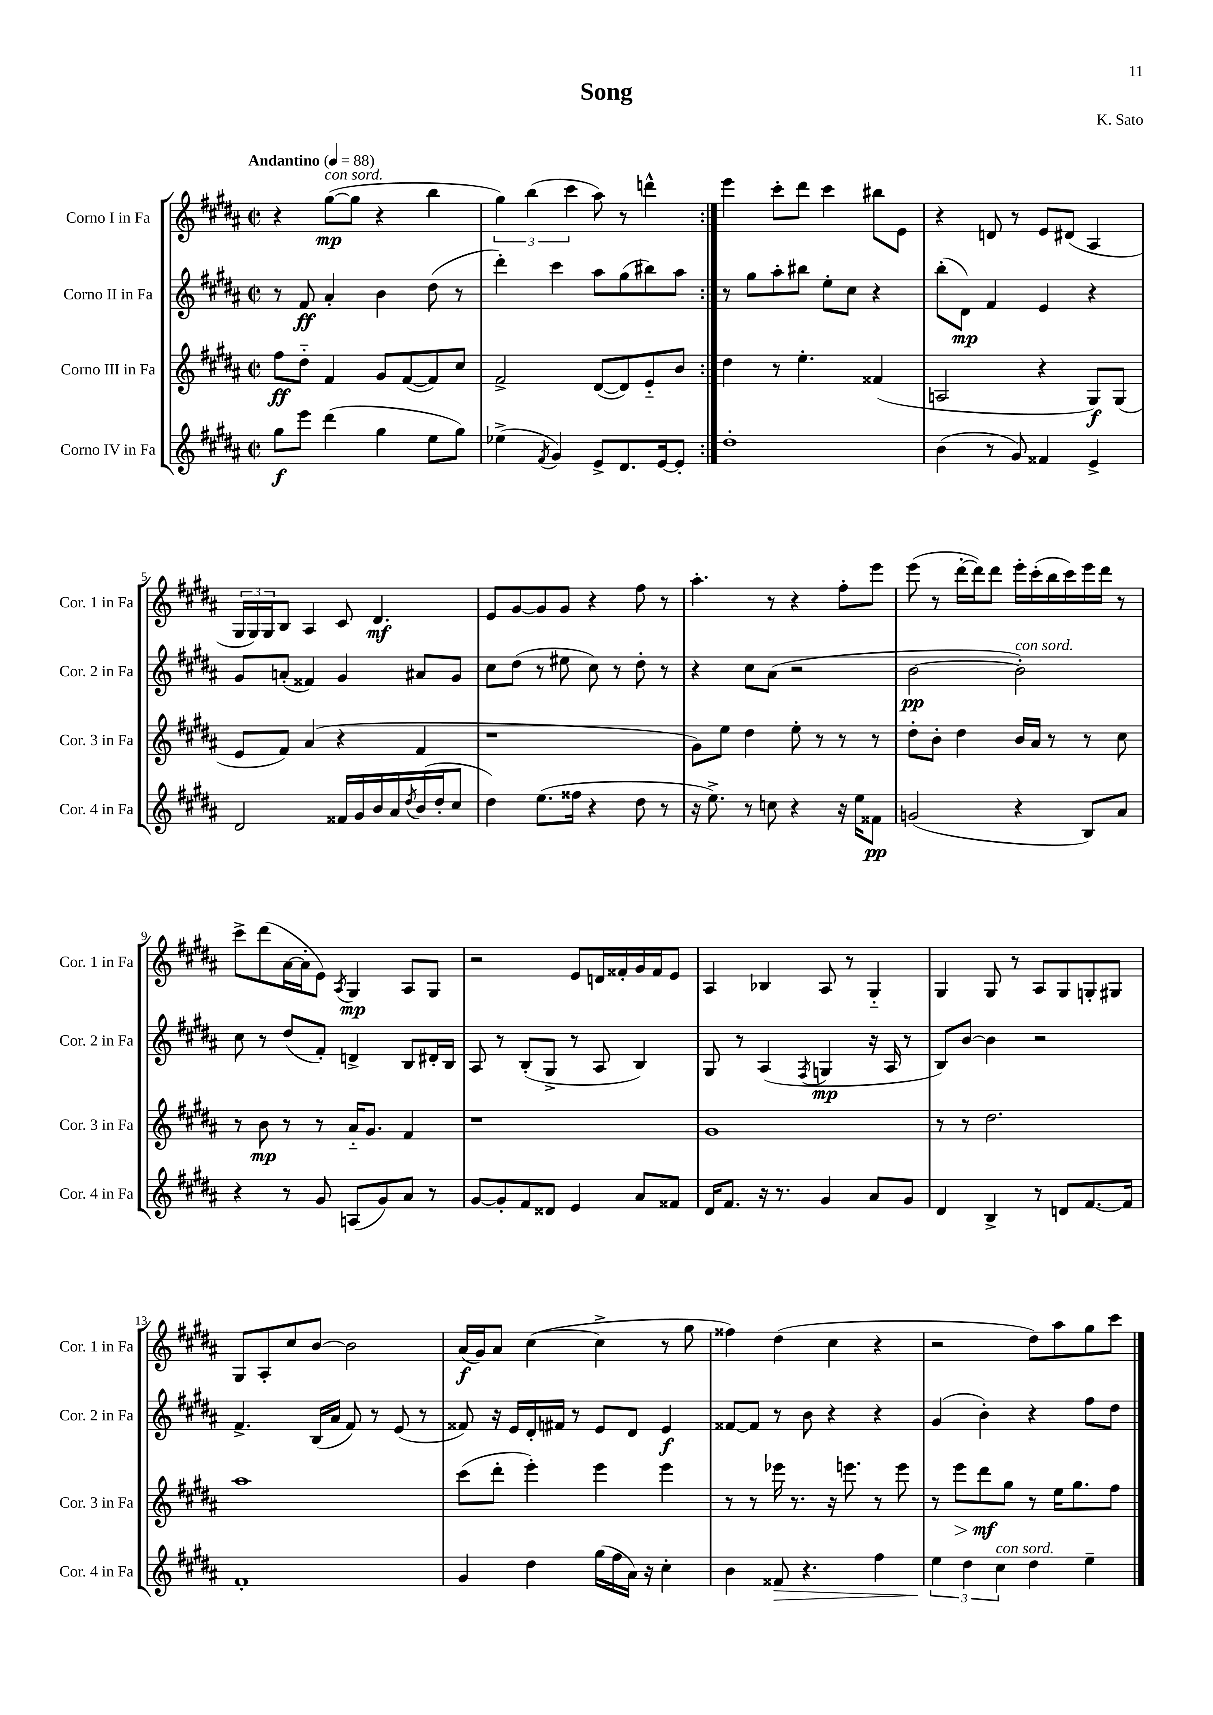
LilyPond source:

\header { title = "Song" composer = "K. Sato" }
<<
\new StaffGroup <<
\new Staff = "s0" \with { instrumentName = "Corno I in Fa" shortInstrumentName = "Cor. 1 in Fa" } {
    \clef treble \key b \major \defaultTimeSignature \time 2/2 \tempo "Andantino" 4 = 88
    \repeat volta 2 { r4 gis''8~\mp^\markup { \italic "con sord." }( gis''8 r4 b''4 |
    \tuplet 3/2 { gis''4) b''4( cis'''4 } ais''8) r8 d'''4-^ | }
    e'''4 cis'''8-. dis'''8 cis'''4 bis''8 e'8 |
    r4 d'8 r8 e'8 dis'8( ais4 |
    \tuplet 3/2 { gis16 gis16) gis16 } b8 ais4 cis'8 dis'4.\mf |
    e'8 gis'8~ gis'8 gis'8 r4 fis''8 r8 |
    ais''4.-. r8 r4 fis''8-. e'''8 |
    e'''8( r8 dis'''16~-. dis'''16) dis'''8 e'''16-. cis'''16-.( b''16 cis'''16) e'''16 dis'''16 r8 |
    cis'''8-> dis'''8( ais'16~ ais'16-. e'8) \acciaccatura { ais8 } gis4\mp ais8 gis8 |
    r2 e'8 d'16 fisis'16-. gis'16 fisis'16 e'8 |
    ais4 bes4 ais8 r8 gis4-_ |
    gis4 gis8 r8 ais8 gis8 g8-. gis8 |
    gis8 ais8-. cis''8 b'8~ b'2 |
    ais'16\f( gis'16) ais'8 cis''4~( cis''4-> r8 gis''8 |
    fisis''4) dis''4( cis''4 r4 |
    r2 dis''8) ais''8 gis''8 cis'''8 \bar "|." |
}
\new Staff = "s1" \with { instrumentName = "Corno II in Fa" shortInstrumentName = "Cor. 2 in Fa" } {
    \clef treble \key b \major \defaultTimeSignature \time 2/2
    \repeat volta 2 { r8 fis'8\ff ais'4-. b'4 dis''8( r8 |
    dis'''4-.) cis'''4 ais''8 gis''8( bis''8) ais''8 | }
    r8 gis''8 ais''8-. bis''8 e''8-. cis''8 r4 |
    b''8-.( dis'8\mp) fis'4 e'4 r4 |
    gis'8 a'8-.( fisis'4) gis'4 ais'8 gis'8 |
    cis''8 dis''8( r8 eis''8 cis''8) r8 dis''8-. r8 |
    r4 cis''8 ais'8( r2 |
    b'2~\pp b'2-.^\markup { \italic "con sord." }) |
    cis''8 r8 dis''8( fis'8-.) d'4-> b8 dis'16-. b16 |
    ais8 r8 b8-.( gis8-> r8 ais8 b4) |
    gis8 r8 ais4( \acciaccatura { fis8 } g4\mp r16 ais16 r8 |
    b8) b'8~ b'4 r2 |
    fis'4.-> b16( ais'16 fis'8) r8 e'8( r8 |
    fisis'8) r16 e'16 dis'16-. fis'16 r8 e'8 dis'8 e'4\f |
    fisis'8~ fisis'8 r8 b'8 r4 r4 |
    gis'4( b'4-.) r4 fis''8 dis''8 \bar "|." |
}
\new Staff = "s2" \with { instrumentName = "Corno III in Fa" shortInstrumentName = "Cor. 3 in Fa" } {
    \clef treble \key b \major \defaultTimeSignature \time 2/2
    \repeat volta 2 { fis''8\ff dis''8-_ fis'4 gis'8 fis'8~( fis'8) cis''8 |
    fis'2-> dis'8~( dis'8) e'8-_ b'8 | }
    dis''4 r8 e''4.-. fisis'4( |
    a2 r4 gis8\f) gis8( |
    e'8 fis'8) ais'4( r4 fis'4 |
    r1 |
    gis'8) e''8 dis''4 e''8-. r8 r8 r8 |
    dis''8-. b'8-. dis''4 b'16 ais'16 r8 r8 cis''8 |
    r8 b'8\mp r8 r8 ais'16-_ gis'8. fis'4 |
    r1 |
    gis'1 |
    r8 r8 dis''2. |
    ais''1 |
    cis'''8( dis'''8-. e'''4-.) e'''4 e'''4 |
    r8 r8 ees'''16 r8. r16 e'''8. r8 e'''8 |
    r8 e'''8\> dis'''8\mf\! gis''8 r8 e''16 gis''8. fis''8 \bar "|." |
}
\new Staff = "s3" \with { instrumentName = "Corno IV in Fa" shortInstrumentName = "Cor. 4 in Fa" } {
    \clef treble \key b \major \defaultTimeSignature \time 2/2
    \repeat volta 2 { gis''8\f e'''8 dis'''4( gis''4 e''8 gis''8) |
    ees''4->( \acciaccatura { fis'8 } gis'4) e'8-> dis'8. e'16~ e'8-. | }
    dis''1-. |
    b'4( r8 gis'8) fisis'4 e'4-> |
    dis'2 fisis'16 gis'16 b'16 ais'16 \acciaccatura { dis''8 } b'16( dis''16-. cis''8 |
    dis''4) e''8.( fisis''16 r4 dis''8 r8 |
    r16 e''8.->) r8 c''8 r4 r16 e''16 fisis'8\pp |
    g'2( r4 b8) ais'8 |
    r4 r8 gis'8 a8( gis'8) ais'8 r8 |
    gis'8~ gis'8-. fis'8 disis'8 e'4 ais'8 fisis'8 |
    dis'16 fis'8. r16 r8. gis'4 ais'8 gis'8 |
    dis'4 b4-> r8 d'8 fis'8.~ fis'16 |
    fis'1-. |
    gis'4 dis''4 gis''16( fis''16 ais'16) r16 cis''4-. |
    b'4 fisis'8\> r4. fis''4 |
    \tuplet 3/2 { e''4\! dis''4 cis''4^\markup { \italic "con sord." } } dis''4 e''4-- \bar "|." |
}
>>
>>
